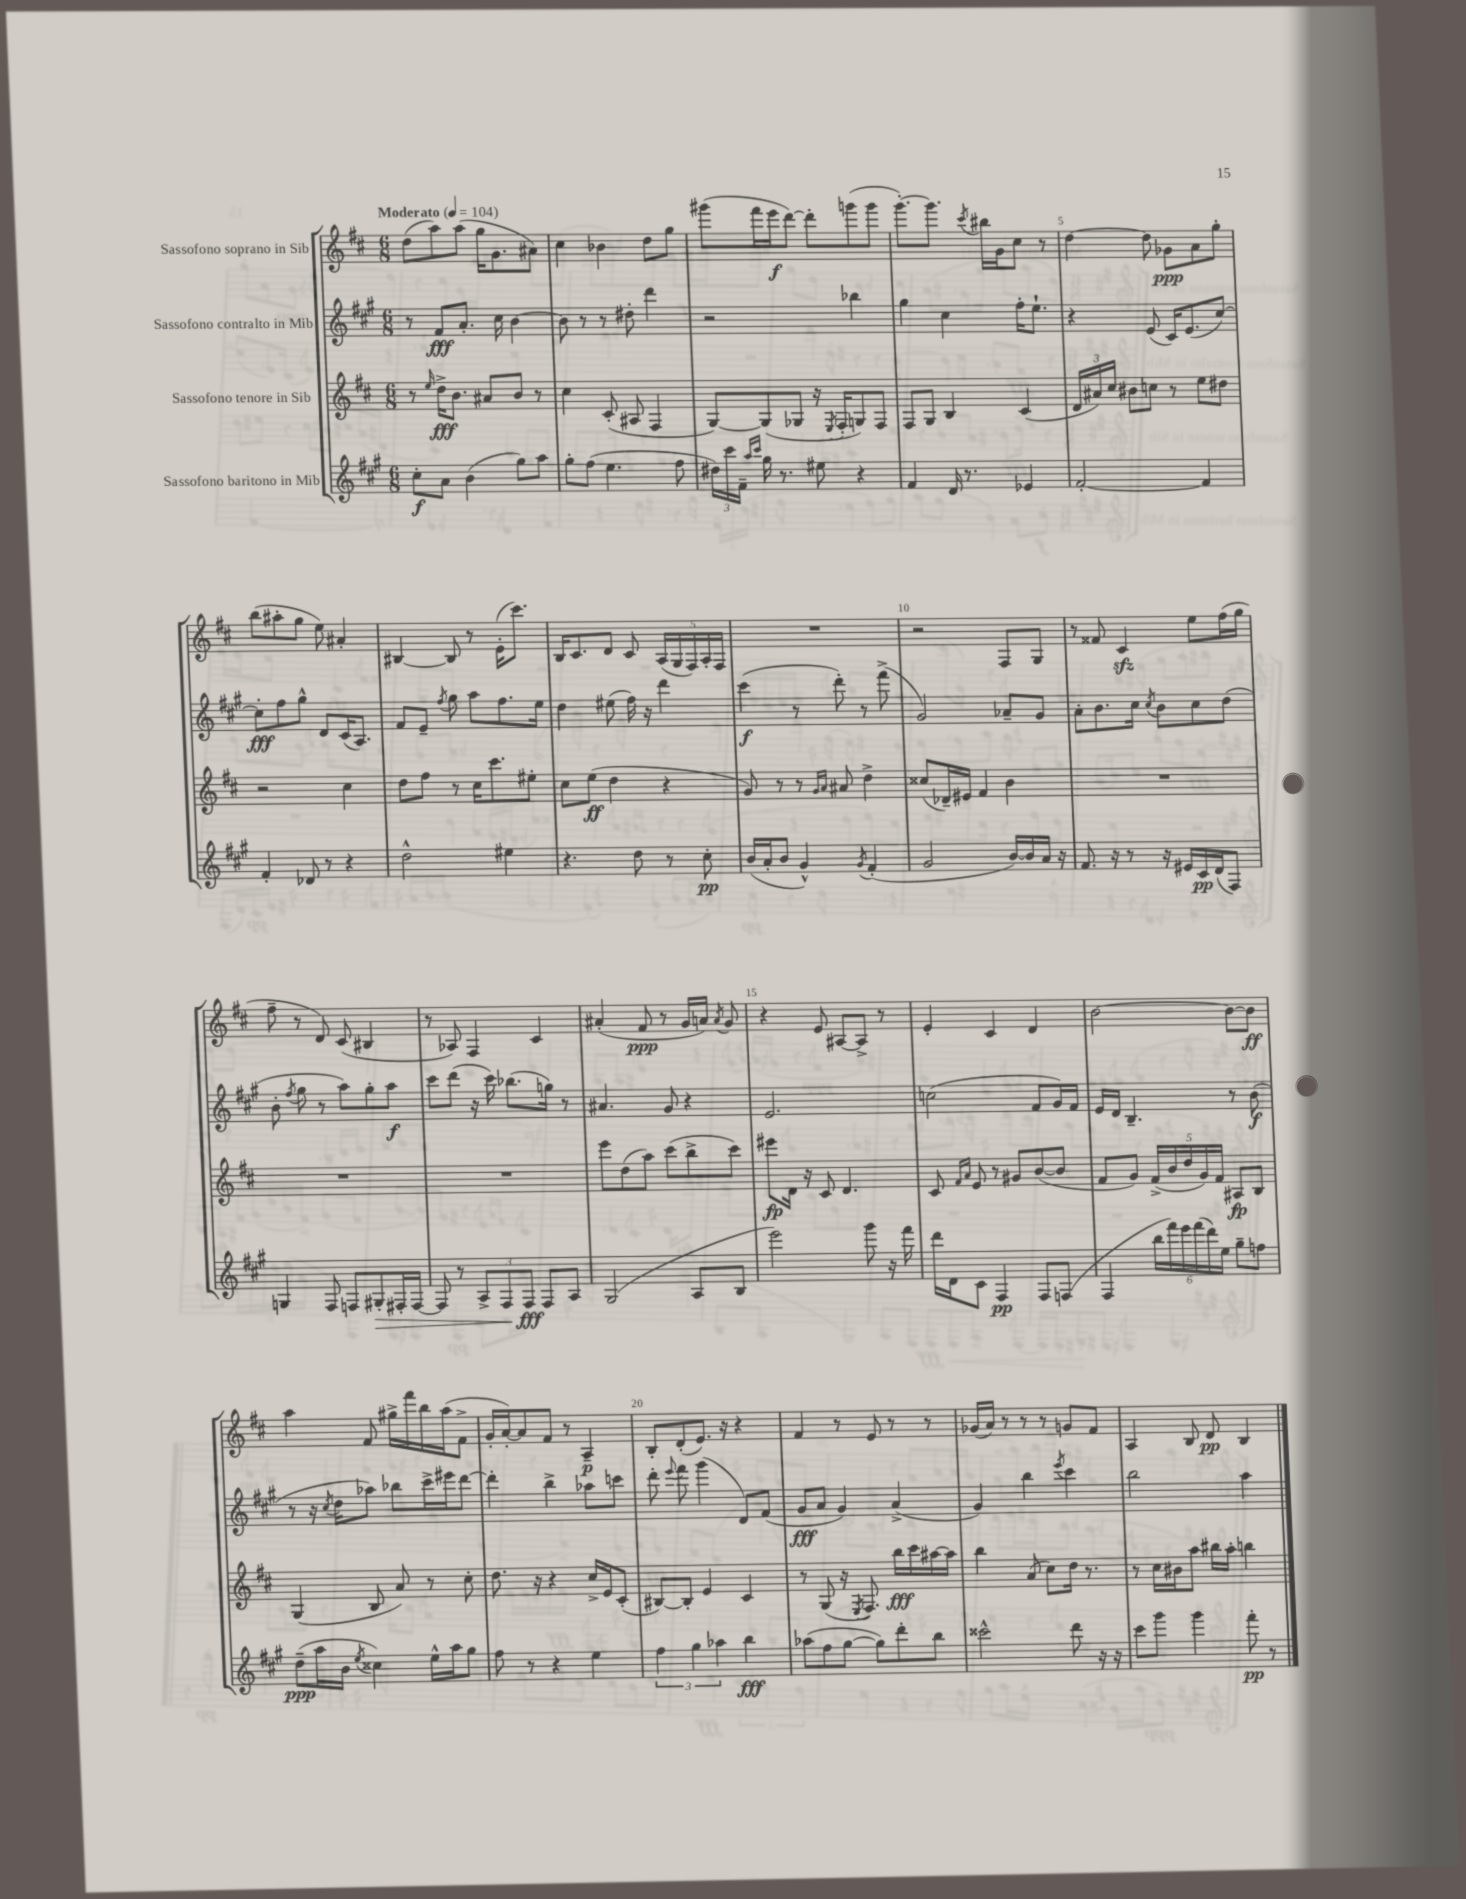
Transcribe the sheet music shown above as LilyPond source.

<<
\new StaffGroup <<
\new Staff = "s0" \with { instrumentName = "Sassofono soprano in Sib" } {
    \clef treble \key d \major \numericTimeSignature \time 6/8 \tempo "Moderato" 4 = 104
    \autoBeamOff d''8[( a''8) a''8]( g''16[ g'8. ais'8]) |
    cis''4 bes'4 d''8[ g''8] |
    gis'''8[( fis'''16 e'''16\f d'''8]~) d'''8[-. g'''8( g'''8] |
    g'''8.[~-.) g'''8.] \acciaccatura { cis'''8 } bis''16[ g'16 cis''8] r8 |
    d''4~ d''8 ges'8[\ppp a'8 g''8]-. |
    b''8[( ais''8-. g''8] e''8) ais'4-. |
    bis4~ bis8 r8 e'16[-.( cis'''8.]) |
    b16[ cis'8. d'8] cis'8 \tuplet 5/4 { a16[( g16 fis16) a16-. fis16] } |
    R2. |
    r2 fis8[ g8] |
    r8 fisis'8 cis'4\sfz e''8[ fis''16( g''16] |
    fis''8-- r8 d'8) cis'8( bis4 |
    r8 aes8) fis4 cis'4 |
    ais'4-.( fis'8\ppp r8 g'16[ a'16]) \acciaccatura { a'8 } g'8 |
    r4 e'8 ais8[~ ais8]-> r8 |
    e'4-. cis'4 d'4 |
    b'2~ b'8[~ b'8]\ff |
    a''4 fis'8 gis''16[-> fis'''16 b''16 a''16( fis'8]-> |
    g'16[-. a'16~-.) a'8 fis'8] r8 a4--\p |
    b8[-. d'8-.( e'8.]) r16 r4 |
    fis'4 r8 e'8 r8 r8 |
    ges'16[( a'16]) r8 r8 r8 g'8[ fis'8] |
    a4 b8 d'8\pp b4 \bar "|." |
}
\new Staff = "s1" \with { instrumentName = "Sassofono contralto in Mib" } {
    \clef treble \key a \major \numericTimeSignature \time 6/8
    \autoBeamOff r8 fis'8[\fff a'8.]-. cis''16 b'4~ |
    b'8 r8 r8 dis''8-. d'''4 |
    r2 bes''4 |
    gis''4 cis''4 fis''16[-. e''8.]-! |
    r4 e'8( cis'16[) e'8.( cis''8]~) |
    cis''8[-.\fff fis''8 gis''8]-^ d'8[ cis'16( a8.]) |
    fis'8[ e'8]-- \acciaccatura { fis''8 } gis''8 a''8[ fis''8. e''16] |
    d''4 eis''8( fis''16) r16 d'''4 |
    cis'''4\f( r8 d'''8-.) r8 fis'''8->( |
    gis'2) aes'8[-- gis'8] |
    a'8[-. b'8. cis''16] \acciaccatura { cis''8 } b'8[ cis''8 d''8]( |
    b'8-. \acciaccatura { fis''8 } gis''8 r8 a''8[) gis''8-. a''8]\f |
    cis'''8[ d'''8]( r16 cis'''16) bes''8.[( g''16]) r8 |
    ais'4. gis'8 r4 |
    e'2. |
    c''2( fis'8[ gis'16) fis'16] |
    e'16[ d'16] b4.-- r8 b'8\f( |
    r8 r16 \acciaccatura { cis''8 } d''16[ aes''8]) bes''8[ cis'''16-> eis'''16 d'''8]~ |
    d'''4-. b''4-> aes''8[ c'''8] |
    d'''8-. \appoggiatura { e'''8 } fis'''8 gis'''4( d'8[) fis'8]( |
    gis'8[\fff a'8] gis'4) a'4->( |
    gis'4) b''4 \acciaccatura { e'''8 } cis'''4 |
    b''2 a''4 \bar "|." |
}
\new Staff = "s2" \with { instrumentName = "Sassofono tenore in Sib" } {
    \clef treble \key d \major \numericTimeSignature \time 6/8
    \autoBeamOff r8 \grace { e''16 } d''16[->\fff b'8.] ais'8[ b'8] r8 |
    cis''4 cis'8-.( ais8 fis4 |
    g8[~) g8( ges8] r16 \acciaccatura { e8 } fis16[-. g8) fis8] |
    fis8[ g8] b4 cis'4( |
    \tuplet 3/2 { d'16[ ais'16) cis''16] } bis'8[ c''8] r8 e''8[ dis''8] |
    r2 cis''4 |
    d''8[ fis''8] r8 cis''16[ cis'''8. eis''8]-. |
    cis''8[ e''8]\ff( d''4 r4 |
    g'8) r8 r8 \grace { g'16[ a'16] } ais'8 d''4-> |
    cisis''8[( des'16--) eis'16] fis'4 b'4 |
    R2. |
    R2. |
    R2. |
    e'''8[ d''8( a''8]) cis'''8[( b''8-> cis'''8]) |
    eis'''8[\fp d'16] r16 cis'8 d'4. |
    cis'8 \grace { fis'16[ a'16] } e'8 r8 gis'8[ b'8~( b'8] |
    fis'8[ g'8]) \tuplet 5/4 { fis'16[->( b'16 d''16 g'16) fis'16] } ais8[\fp b8] |
    g4( b8 a'8) r8 cis''8-. |
    d''8. r16 r4 cis''16[-> e'16 cis'8]-.( |
    bis8[~) bis8]-. e'4 cis'4 |
    r8 g8( r16 \acciaccatura { e8 } fis8.) b''16[\fff cis'''16 ais''16~ ais''16] |
    b''4 a'8( cis''8[) d''16] r8. |
    r8 cis''16[ bis'16 a''8] bis''16[ a''16]-. b''4 \bar "|." |
}
\new Staff = "s3" \with { instrumentName = "Sassofono baritono in Mib" } {
    \clef treble \key a \major \numericTimeSignature \time 6/8
    \autoBeamOff cis''8[-.\f a'8] b'4( gis''8[) a''8] |
    gis''8[-. fis''8]( e''4. fis''8 |
    \tuplet 3/2 { dis''16[) cis'''16 fis'16]-- } \grace { a''16[ cis'''16] } gis''16 r8. eis''8 r4 |
    fis'4 d'16 r8. ees'4 |
    fis'2~-. fis'4 |
    fis'4-. des'8 r8 r4 |
    d''2-^ eis''4 |
    r4. d''8 r8 cis''8-.\pp |
    b'16[( a'16-. b'8] gis'4-^) \acciaccatura { gis'8 } fis'4-.( |
    gis'2 b'16[~) b'16 a'16] r16 |
    fis'8. r16 r8 r16 eis'16[ cis'16\pp d'16( fis8]) |
    g4 fis8 f8[ gis8-.\> fis16-. fis16]~ |
    fis8 r8 \tuplet 3/2 { a8[-> fis8\! fis8]\fff } fis8[ a8] |
    gis2( a8[ b8] |
    e'''2) gis'''8 r16 fis'''16 |
    d'''16[ d'16 cis'8] fis4\pp fis8[ f8]( |
    fis4 \tuplet 6/4 { b''16[ fis'''16) e'''16 fis'''16( d'''16) e''16] } gis''8[-- f''8] |
    d''8[--\ppp( a''16 b'16] \acciaccatura { e''8 } cisis''4) e''16[-^ a''16 gis''8] |
    fis''8 r8 r4 e''4 |
    \tuplet 3/2 { fis''4 gis''4 aes''4 } b''4\fff |
    aes''8[( fis''8 gis''8]~ gis''8[) d'''8-. b''8] |
    cisis'''2-^ d'''8 r16 r16 |
    cis'''8[ gis'''8] gis'''4 fis'''8-.\pp r8 \bar "|." |
}
>>
>>
\layout { \context { \Score \override BarNumber.break-visibility = ##(#f #t #t) barNumberVisibility = #(every-nth-bar-number-visible 5) } }
